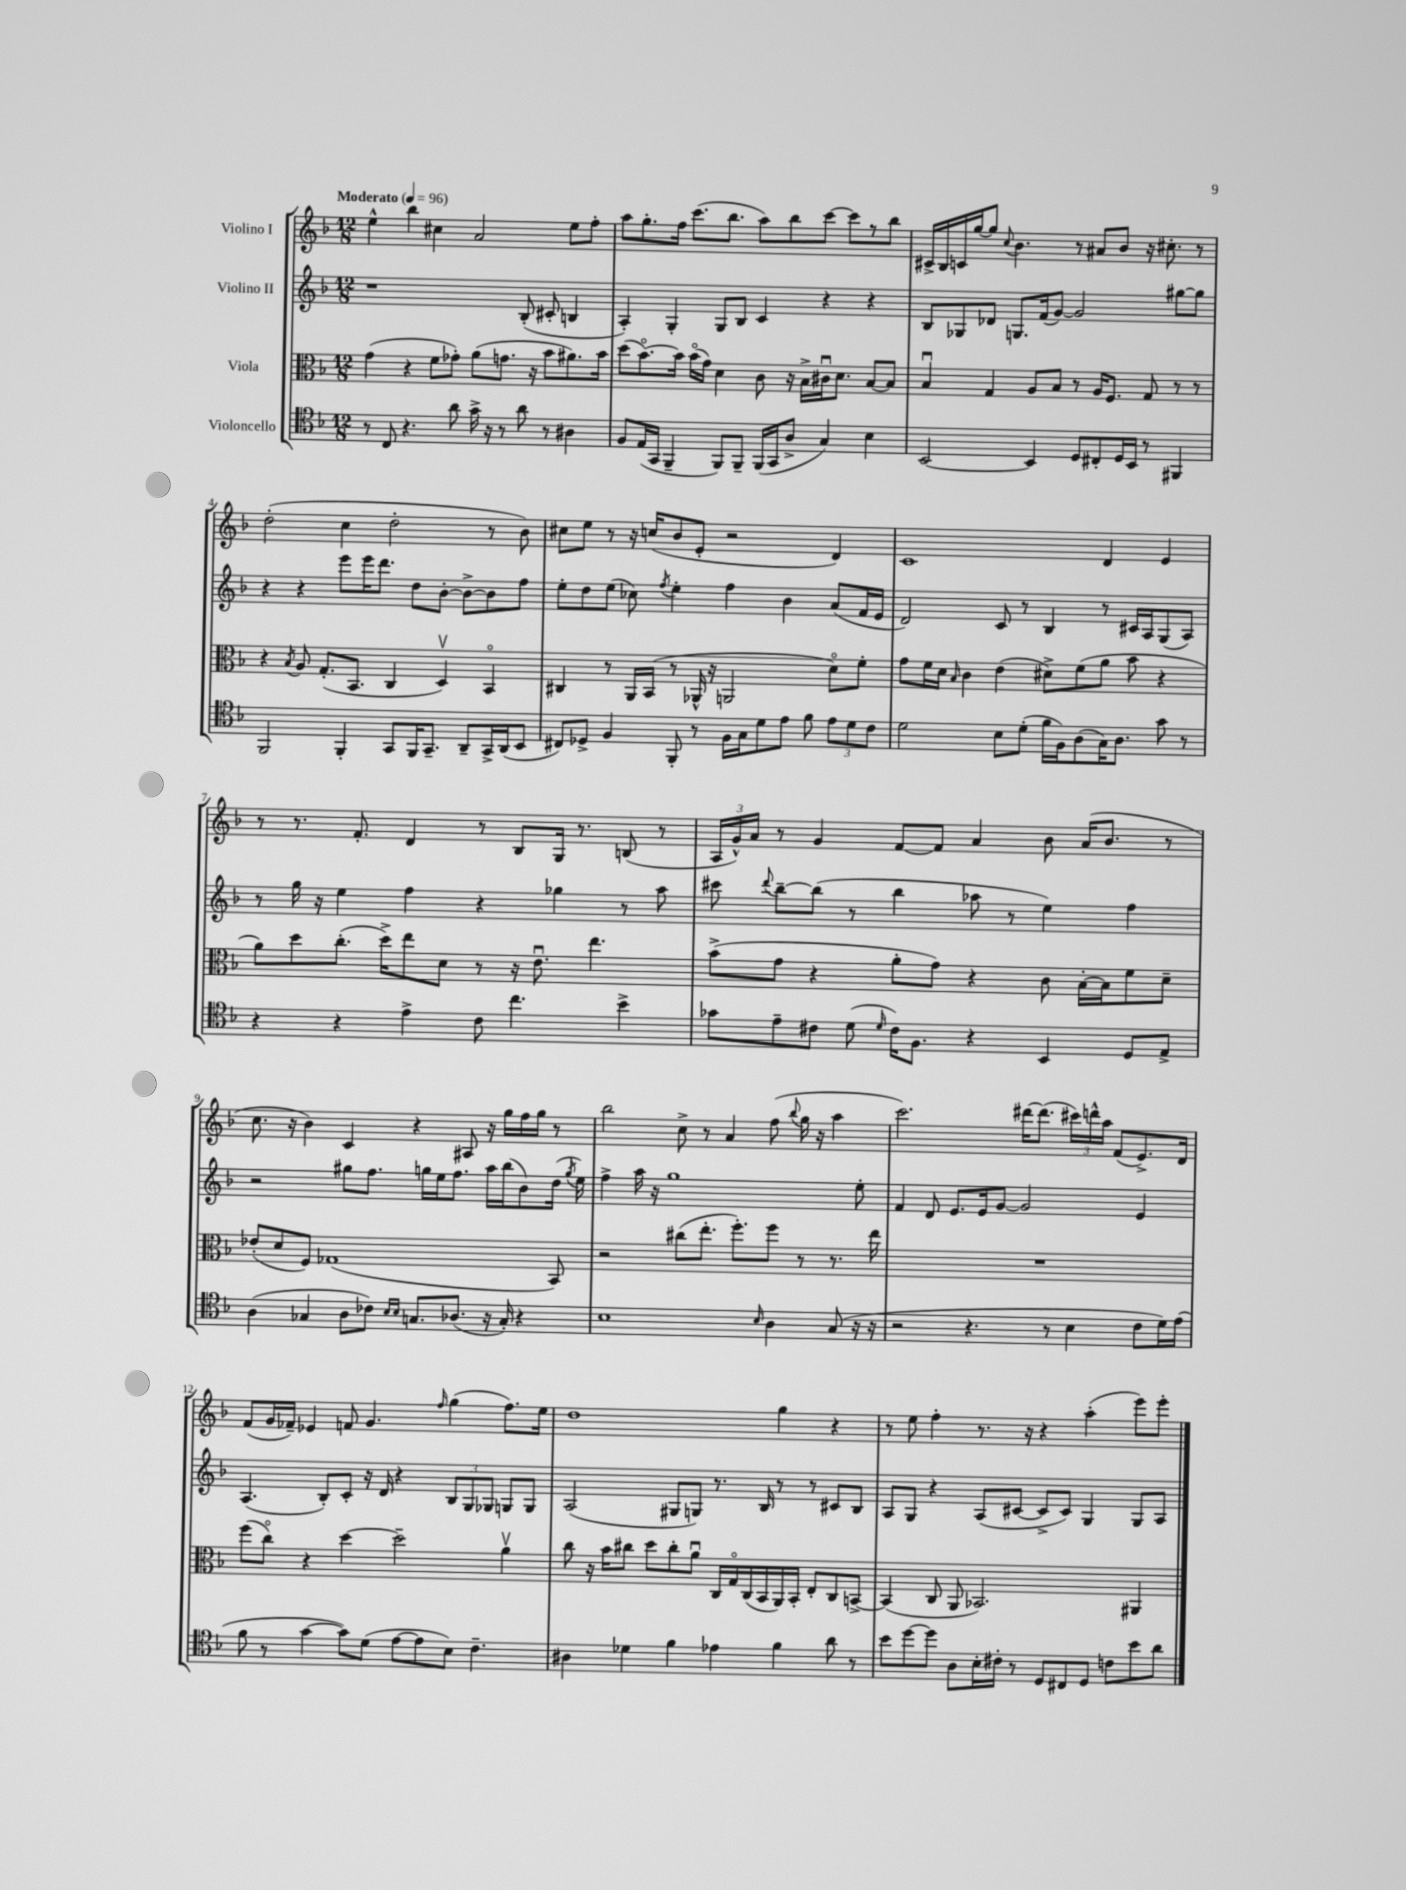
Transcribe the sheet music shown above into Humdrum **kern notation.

**kern	**kern	**kern	**kern
*staff4	*staff3	*staff2	*staff1
*clefC4	*clefC3	*clefG2	*clefG2
*k[b-]	*k[b-]	*k[b-]	*k[b-]
*M12/8	*M12/8	*M12/8	*M12/8
*MM96	*MM96	*MM96	*MM96
8r	(4g	1r	4ee^^
8C	.	.	.
4.r	4r	.	4bb-
.	8f	.	4cc#
8a	8g-')	.	.
16g^	(8a	.	2a
16r	.	.	.
8r	8.g	.	.
8a	.	(8B-'	.
.	16r	.	.
8r	8b-	8c#'	.
4A#	8.a#)	4B	8ee
.	.	.	8ff'
.	16b-	.	.
=	=	=	=
8F	(8dd	4A')	8aa
(16E	[8.b-o)	.	8.gg'
16GG	.	.	.
4FF~	.	4G'	.
.	16b-]	.	16ff
.	(16b-o	.	(8.ccc
.	16g)	.	.
8FF)	4d	8G	.
.	.	.	8.bb-
8FF~	.	8B-	.
(16FF	8c	4c	8aa)
16GG	.	.	.
8A^	16r	.	8bb-
.	16B-^	.	.
4G)	16c#u	4r	[8ccc
.	8.d	.	.
.	.	.	8ccc]
4B-	[8B-	4r	8r
.	8B-]	.	8bb-
=	=	=	=
[2BB-	4B-u	8B-	16c#^
.	.	.	16B-
.	.	8G-	16c
.	.	.	[16gg
.	4G	8d-	8gg]
.	.	.	8qqcc
.	.	8.G	4.b-
4BB-]	8A	.	.
.	.	(16f	.
.	8B-	[8g)	.
8D	8r	2g]	8r
8C#'	16A	.	8a#
.	8.F	.	.
16D	.	.	8b-
16BB-	.	.	.
8r	8G	.	16r
.	.	.	8.cc#'
4FF#	8r	[8gg#	.
.	8r	8gg#]	8r
=	=	=	=
2FF	4r	4r	(2dd'
.	8qB-	.	.
.	8A	4r	.
.	(8.G'	.	.
4FF'	.	8eee	4cc
.	8.BB-	.	.
.	.	16eee	.
.	.	8.ddd	.
8GG	4C	.	2dd'
16FF	.	8dd	.
8.GG~	.	.	.
.	4Dv)	[8b-'	.
8AA~	.	8b-^_	.
16GG^	4BB-o	8b-]	8r
(16AA	.	.	.
8BB-	.	8ff	8b-)
=	=	=	=
8C#)	4C#	8ee'	8cc#
8D-^	.	8dd	8ee
4F	8r	(8ee	8r
.	16AA	8cc-)	16r
.	(16BB-	.	(16cc
.	.	8qff	.
8FF'	8r	4ee'	8b-
8r	16AA-^^	.	8e'
.	16r	.	.
16F	2AA	4ff	2r
16G	.	.	.
8d	.	.	.
8e	.	4b-	.
8f	.	.	.
12e	8do)	(8a	4d)
12d	.	.	.
.	8f'	16f	.
12c	.	.	.
.	.	16e	.
=	=	=	=
2d	8g	2d)	1c
.	16f	.	.
.	16d	.	.
.	16qqB-	.	.
.	4c	.	.
8B-	(4e	8c	.
(8d'	.	8r	.
16f	8d#^)	4B-	.
16F)	.	.	.
(8A	(8f	.	.
16G)	8a	8r	4d
8.A	.	.	.
.	8b-	16c#	.
.	.	16A	.
8g	4r	(8G	4e
8r	.	8A)	.
=	=	=	=
4r	8a)	8r	8r
.	8dd	16gg	8.r
.	.	16r	.
4r	(8.cc'	4ee	.
.	.	.	8.f'
.	16dd^)	.	.
4e^	8ee	4ff	4d
.	8d	.	.
8c	8r	4r	8r
4.cc	16r	.	8B-
.	8.eu	.	.
.	.	4gg-	16G
.	.	.	8.r
.	4.ee	.	.
4b-^	.	8r	(8B
.	.	8aa	8r
=	=	=	=
8g-	(8b-^	8ccc#	24A
.	.	.	24g^^)
.	.	.	24a
.	.	8qqddd	.
8e~	8g	[8bb-~	8r
8c#	4r	(8bb-]	4g
(8d	.	8r	.
16qqd	.	.	.
16c#)	8a'	4bb-	[8f
8.F	.	.	.
.	8g)	.	8f]
4r	4r	8aa-	4a
.	.	8r	.
4BB-	8c	4ee)	8b-
.	[16B-'	.	(16a
.	16B-]	.	8.b-
8D	8f	4ff	.
8E^	8d~	.	8r
=	=	=	=
(4A	(8e-'	2r	8.cc
.	8d	.	.
.	.	.	16r
4G-	8F)	.	4b-)
.	(1G-	.	.
8A	.	8gg#	4c
8c-)	.	8.ff	.
16qqB-	.	.	.
16qqB-	.	.	.
8.G	.	.	4r
.	.	16gg	.
.	.	16ee	.
(8.A-	.	8.ff	.
.	.	.	8A#
16r	.	16aa	16r
16G')	.	(16bb-	16gg
4r	.	8b-)	16ff
.	.	.	16gg
.	8BB-)	(16dd	8r
.	.	8qgg	.
.	.	16ee)	.
=	=	=	=
1B-	2r	4ff^	2bb-
.	.	16aa	.
.	.	16r	.
.	.	1gg	.
.	(8cc#	.	8cc^
.	8.ee'	.	8r
.	.	.	4a
.	8.ff')	.	.
16qqB-	.	.	.
4A	8ff	.	(8ff
.	.	.	8qqbb-
.	8r	.	16gg
.	.	.	16r
(8G	8.r	.	4aa
16r	.	8ee'	.
16r	16ee	.	.
=	=	=	=
2r	1.r	4f	2.ccc)
.	.	8d	.
.	.	8.e	.
4.r	.	.	.
.	.	16e	.
.	.	[8g	.
.	.	2g]	[16ddd#
.	.	.	(8.ddd#]
8r	.	.	.
4B-	.	.	24ccc#)
.	.	.	24ddd^^
.	.	.	24aa
.	.	.	(8f
8c	.	4e	8.e^)
16d)	.	.	.
(16e	.	.	16d
=	=	=	=
8f	(8ff	(4.A	(8f
8r	8cco)	.	16g
.	.	.	16f-~)
[4g	4r	.	4e-
.	.	8B-')	.
8g])	[4dd	8c'	8f
(8d	.	16r	4.g
.	.	16d	.
[8e	2dd~]	4r	.
8e]	.	.	.
.	.	.	16qqff
8B-)	.	12B-	(4gg
.	.	12G	.
4.c~	.	.	.
.	.	12G-	.
.	4av	8G	8.ff)
.	.	8G	.
.	.	.	16ee
=	=	=	=
4A#	8cc	(2A	1dd
.	16r	.	.
.	16b-	.	.
4d-	8cc#	.	.
.	8dd	.	.
4f	8cc#'	8G#	.
.	8au	8G)	.
4e-	16C	8.r	.
.	16Go	.	.
.	(16C	.	.
.	16BB-	16B-	.
4f	16AA)	8r	4gg
.	16BB-'	.	.
.	8E'	8r	.
8a	8C	8c#	4r
8r	[8BB^	8B-	.
=	=	=	=
8b-	(4BB]	8A	8r
[8dd	.	8G	8ee
8dd]	8C	4r	4ff'
8A	8AA	.	.
16B-'	2.BB-)	(8A	8.r
16c#'	.	.	.
8r	.	[8c#	.
.	.	.	16r
8D	.	8c#^]	4r
8C#	.	8c#)	.
8D	.	4G	(4aa'
8c	.	.	.
8b-	4AA#	8G	8eee)
8a	.	8A	8eee'
==	==	==	==
*-	*-	*-	*-
